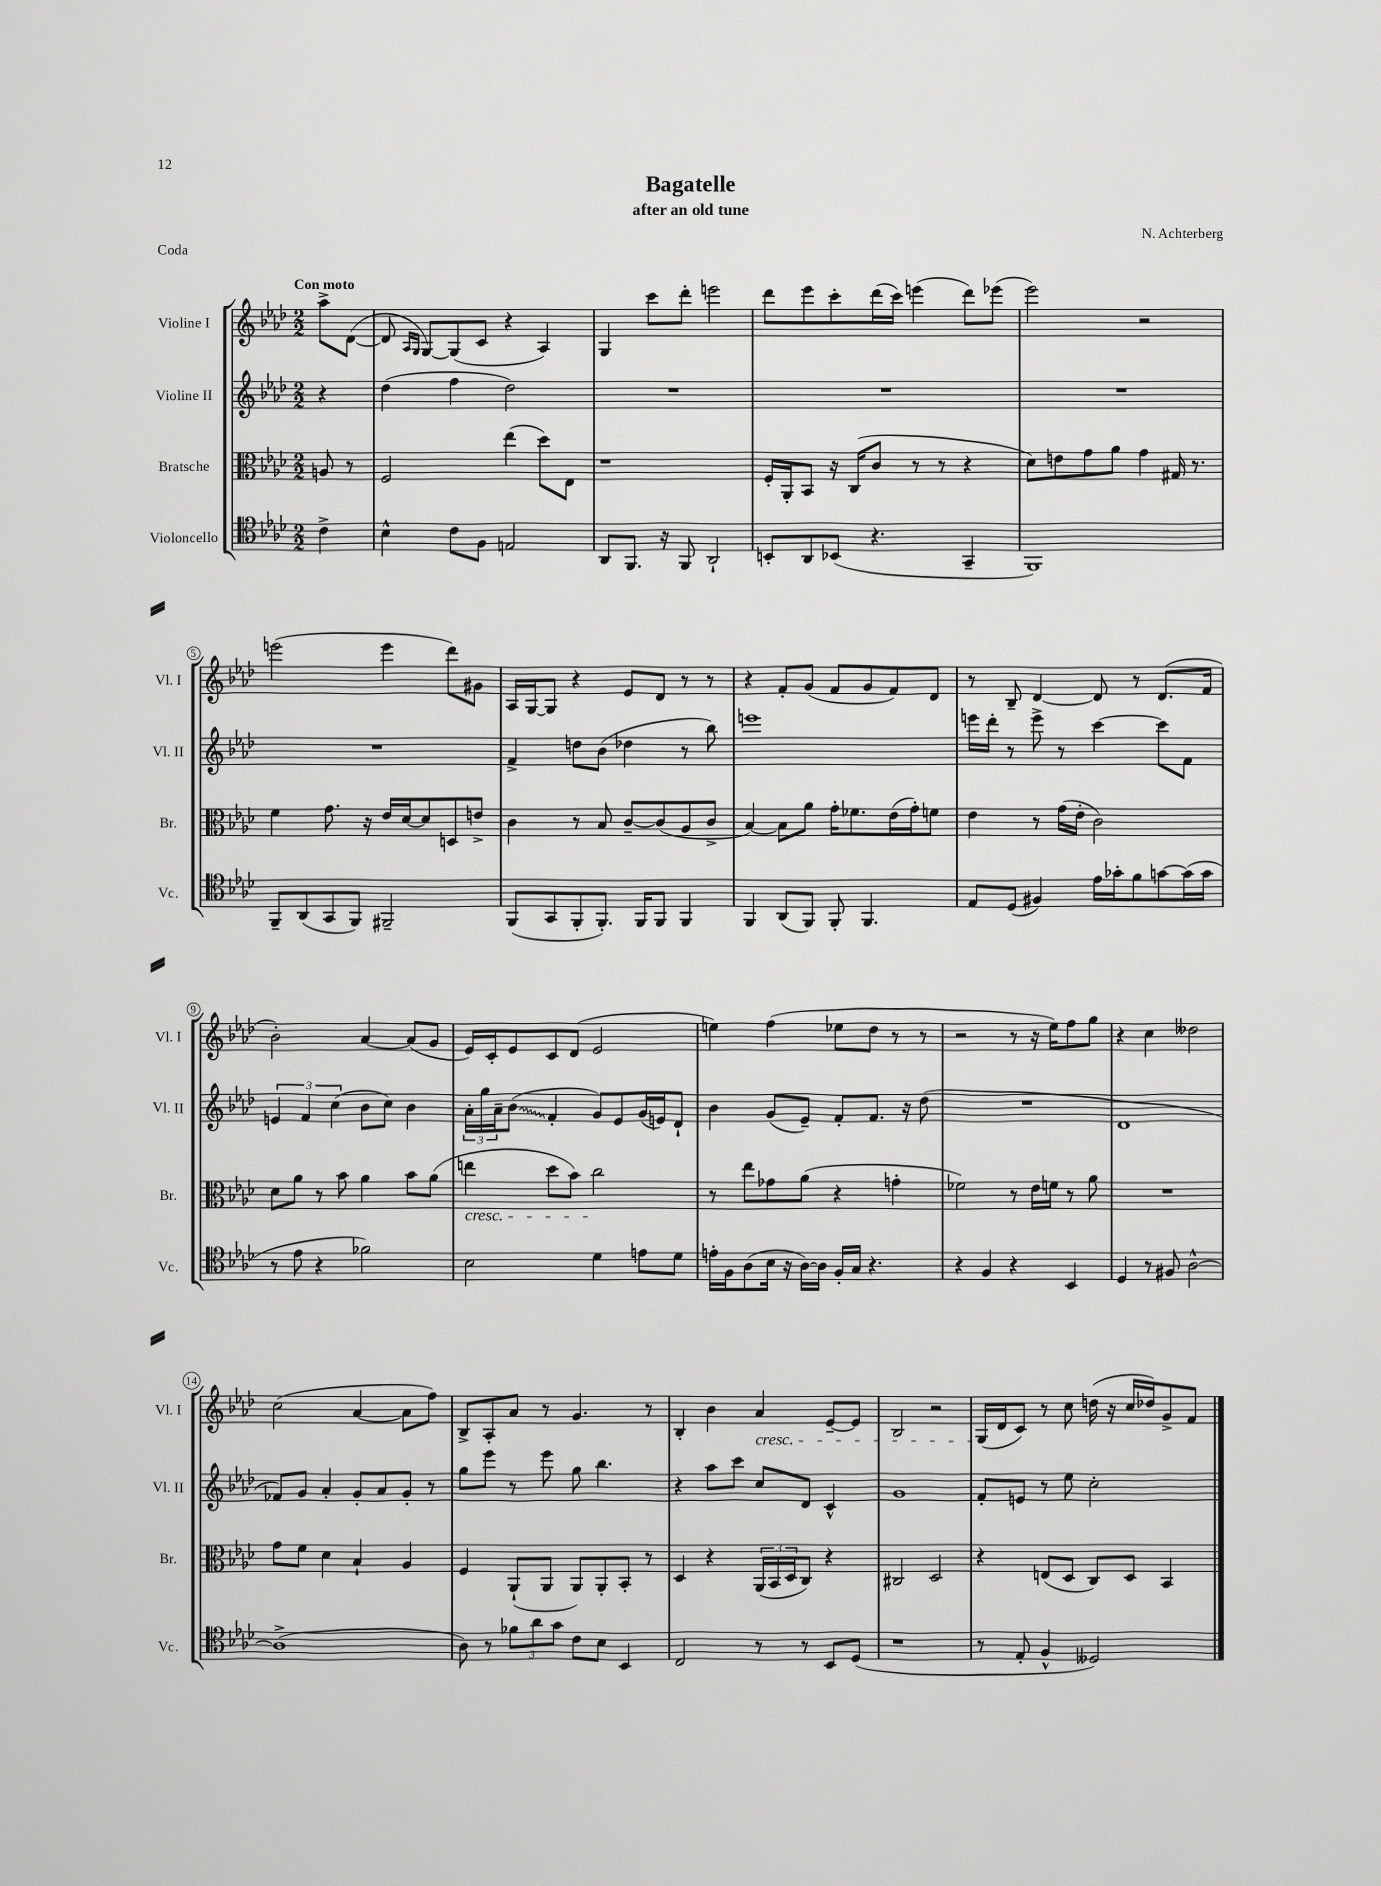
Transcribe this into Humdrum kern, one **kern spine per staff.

**kern	**kern	**kern	**kern
*staff4	*staff3	*staff2	*staff1
*clefC4	*clefC3	*clefG2	*clefG2
*k[b-e-a-d-]	*k[b-e-a-d-]	*k[b-e-a-d-]	*k[b-e-a-d-]
*M2/2	*M2/2	*M2/2	*M2/2
4c^	8A	4r	8aa-^
.	8r	.	([8d-
=	=	=	=
4B-^^	2F	(4dd-	8d-]
.	.	.	16qqA-
.	.	.	16qqG
.	.	.	[8G)
8c	.	4ff	(8G]
8F	.	.	8c
2E	(4ee-	2dd-)	4r
.	8dd-)	.	4A-)
.	8E-	.	.
=	=	=	=
8AA-	1r	1r	4G
8.FF	.	.	.
.	.	.	8ccc
16r	.	.	.
8FF	.	.	8ddd-'
2AA-`	.	.	2eee
=	=	=	=
8BB'	16F'	1r	8ddd-
.	16AA-'	.	.
8AA-	8BB-	.	8eee-
(8BB-	16r	.	8ccc'
.	(16C	.	.
4.r	8c	.	(16ddd-
.	.	.	16ccc)
.	8r	.	(4eee
.	8r	.	.
4GG~	4r	.	8ddd-)
.	.	.	(8eee-
=	=	=	=
1FF)	8d-)	1r	2eee-)
.	8e	.	.
.	8g	.	.
.	8a-	.	.
.	4g	.	2r
.	16G#	.	.
.	8.r	.	.
=	=	=	=
8FF~	4f	1r	(2eee
(8AA-	.	.	.
8GG	8.g	.	.
8FF)	.	.	.
.	16r	.	.
2FF#~	16e-	.	4eee
.	[16d-	.	.
.	8d-]	.	.
.	8D	.	8ddd-)
.	8e^	.	8g#
=	=	=	=
(8FF	4c	4f^	16A-
.	.	.	[16G
8GG	.	.	8G]
8FF'	8r	8dd	4r
8.FF')	8B-	(8b-	.
.	[8c~	4dd-	8e-
16FF	.	.	.
8FF	(8c]	.	8d-
4FF	8A-	8r	8r
.	8c^	8bb-)	8r
=	=	=	=
4FF	[4B-)	1eee	4r
(8AA-	8B-]	.	8f'
8FF)	8a-	.	(8g
8FF'	16g'	.	8f
.	8.f-	.	.
4.FF	.	.	8g
.	(16e-	.	8f)
.	16g')	.	.
.	8f	.	8d-
=	=	=	=
8E-	4e-	16eee	8r
.	.	16ddd-'	.
(8D-	.	8r	8B-~
4F#)	8r	8eee^	[4d-
.	(16g	8r	.
.	16e-'	.	.
16e-	2c)	[4ccc	8d-]
16g-'	.	.	.
8f	.	.	8r
[8g	.	8ccc]	(8.d-
(16g]	.	8f	.
16g	.	.	16f
=	=	=	=
8r	8d-	6e	2b-')
8e-	8a-	.	.
.	.	6f	.
4r	8r	.	.
.	.	(6cc	.
.	8b-	.	.
2f-)	4a-	8b-	[4a-
.	.	8cc)	.
.	8b-	4b-	(8a-]
.	(8a-	.	8g
=	=	=	=
2B-	4ee	24a-'	16e-)
.	.	24gg	.
.	.	.	16c'
.	.	24a-~	.
.	.	(8b-	8e-
.	8dd-	4f'	8c
.	8b-)	.	(8d-
4d-	2cc	8g)	2e-
.	.	8e-	.
8e	.	(16g	.
.	.	16e)	.
8d-	.	8d-`	.
=	=	=	=
16e'	8r	4b-	4ee)
16F	.	.	.
(8A-	8ee-	.	.
16B-	8g-	(8g	(4ff
16r	.	.	.
[16A-)	(8a-	8e-~)	.
16A-]	.	.	.
16F'	4r	8f'	8ee-
16G	.	.	.
4.r	.	8.f	8dd-
.	4g'	.	8r
.	.	16r	.
.	.	(8dd-	8r
=	=	=	=
4r	2f-)	1r	2r
4F	.	.	.
4r	8r	.	8r
.	16e-	.	16r
.	16f	.	16ee-)
4BB-	8r	.	8ff
.	8a-	.	8gg
=	=	=	=
4D-	1r	1d-	4r
8r	.	.	4cc
8F#	.	.	.
[2A-^^	.	.	2dd--
=	=	=	=
(1A-^]	8g	8f-)	(2cc
.	8f	8g	.
.	4d-	4a-'	.
.	4B-`	8g'	[4a-
.	.	8a-	.
.	4A-	8g'	8a-]
.	.	8r	8ff)
=	=	=	=
8A-)	4F	8gg	8B-^
8r	.	8eee-	8A-'
12f-	(8AA-`	8r	8a-
12a-	.	.	.
.	8AA-	8eee-	8r
12g	.	.	.
8c	8AA-)	8gg	4.g
8B-	8AA-'	4.bb-	.
4BB-	8BB-'	.	.
.	8r	.	8r
=	=	=	=
2C	4D-	4r	4B-'
.	4r	8aa-	4b-
.	.	8ccc	.
8r	(24AA-	8cc	4a-
.	24BB-	.	.
.	24D-	.	.
8r	8C)	8d-	.
8BB-	4r	4c^^	[8e-~
(8D-	.	.	8e-]
=	=	=	=
1r	2C#	1g	2B-
.	2D-	.	2r
=	=	=	=
8r	4r	8f'	(16G
.	.	.	16d-
8E-'	.	8e	8c)
4F^^	(8E	8r	8r
.	8D-	8ee-	8cc
2D--)	8C)	2cc'	(16dd
.	.	.	16r
.	8D-	.	16cc
.	.	.	16dd-)
.	4BB-	.	8g^
.	.	.	8f
==	==	==	==
*-	*-	*-	*-
